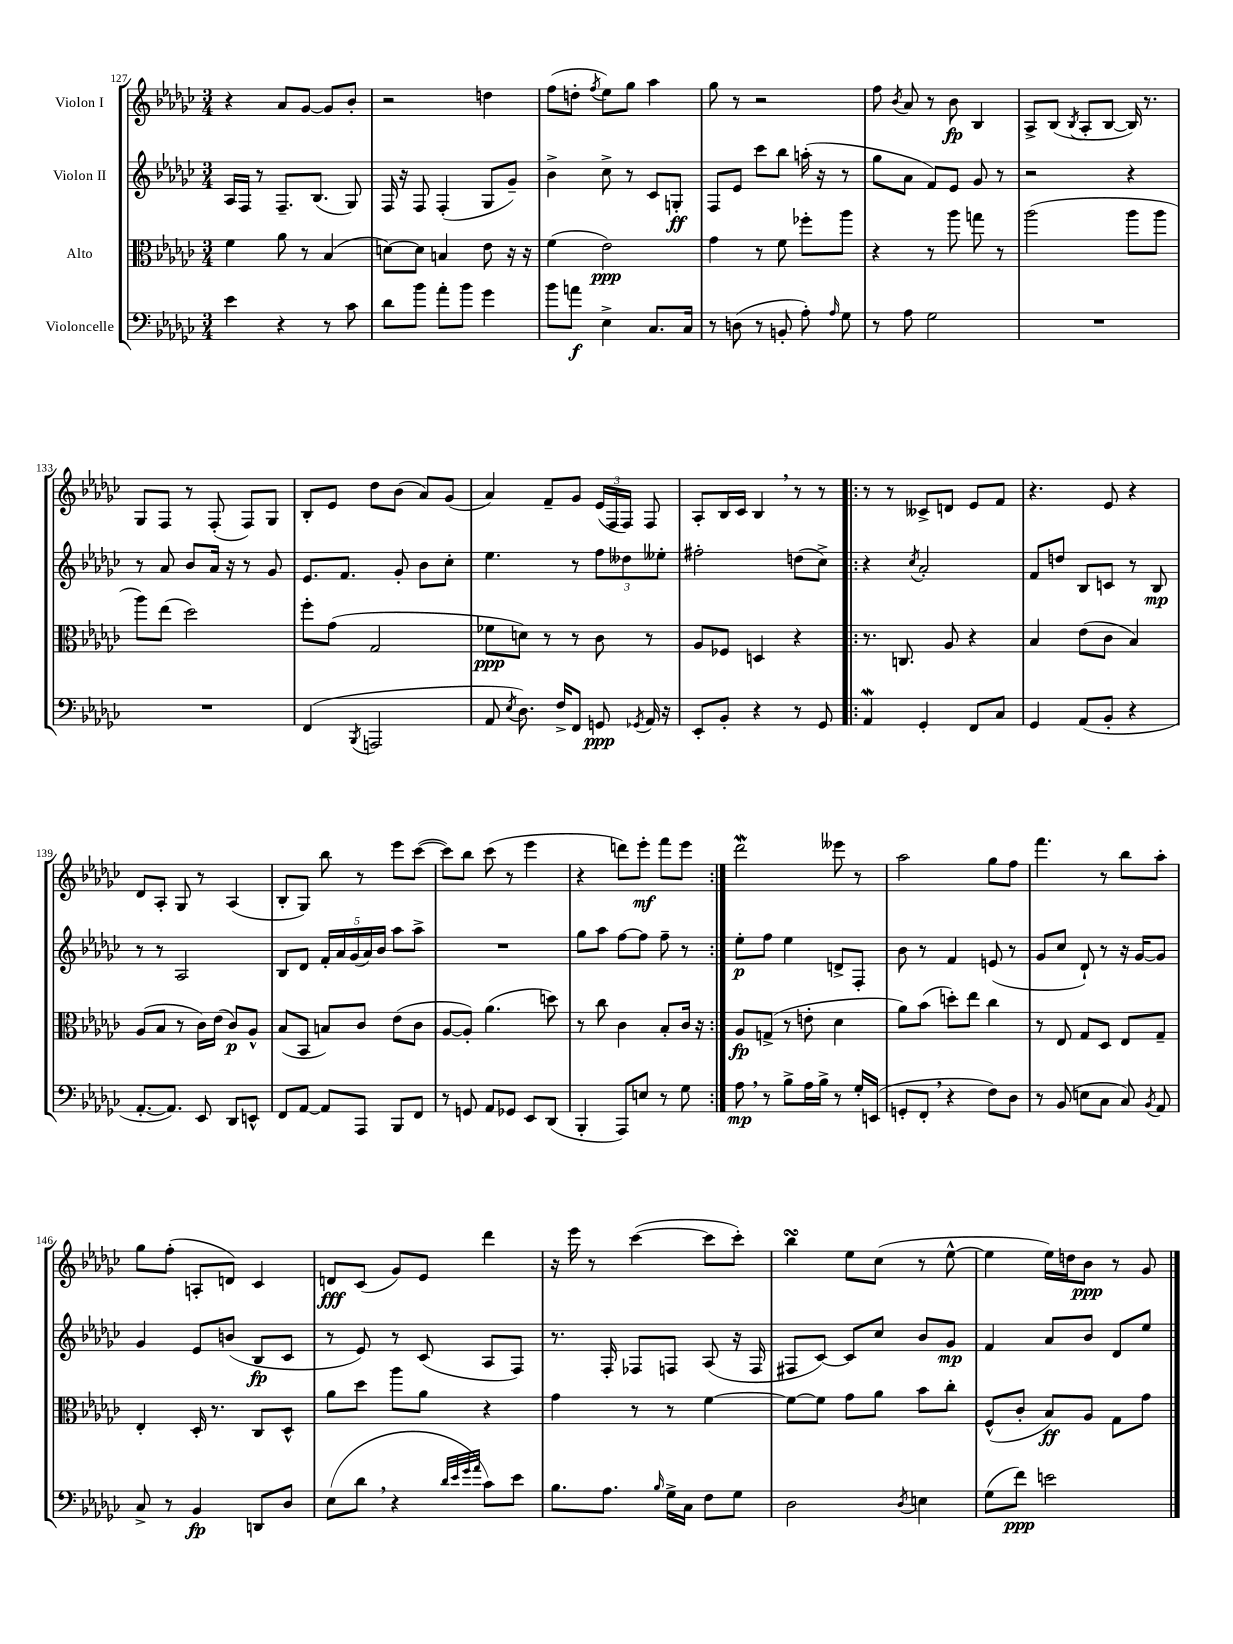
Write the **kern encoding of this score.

**kern	**dynam	**kern	**dynam	**kern	**dynam	**kern	**dynam
*part4	*part4	*part3	*part3	*part2	*part2	*part1	*part1
*staff4	*staff4	*staff3	*staff3	*staff2	*staff2	*staff1	*staff1
*I"Violoncelle	*	*I"Alto	*	*I"Violon II	*	*I"Violon I	*
*clefF4	*	*clefC3	*	*clefG2	*	*clefG2	*
*k[b-e-a-d-g-c-]	*	*k[b-e-a-d-g-c-]	*	*k[b-e-a-d-g-c-]	*	*k[b-e-a-d-g-c-]	*
*M3/4	*	*M3/4	*	*M3/4	*	*M3/4	*
=127	=127	=127	=127	=127	=127	=127	=127
4e-\	.	4f\	.	16A-/LL	.	4r	.
.	.	.	.	16F/JJ	.	.	.
.	.	.	.	8r	.	.	.
4r	.	8a-\	.	8.F~/L	.	8a-/L	.
.	.	8r	.	.	.	[8g-/J	.
.	.	.	.	(8.B-/J	.	.	.
8r	.	(4B-/	.	.	.	8g-/L]	.
8c-\	.	.	.	8G-/)	.	8b-'/J	.
=128	=128	=128	=128	=128	=128	=128	=128
8d-\L	.	[8dn\L)	.	16F/	.	2r	.
.	.	.	.	16r	.	.	.
8b-\J	.	8d\J]	.	8F/	.	.	.
8a-'\L	.	4Bn/	.	(4F'/	.	.	.
8b-\J	.	.	.	.	.	.	.
4g-\	.	8e-\	.	8G-/L	.	4ddn\	.
.	.	16r	.	8g-~/J)	.	.	.
.	.	16r	.	.	.	.	.
=129	=129	=129	=129	=129	=129	=129	=129
8b-\L	.	(4f\	.	4b-^\	.	(8ff\L	.
8an\J	f	.	.	.	.	8ddn'\J	.
.	.	.	.	.	.	8qff/	.
4E-^\	.	2e-\)	ppp	8cc-^\	.	8ee-\L)	.
.	.	.	.	8r	.	8gg-\J	.
8.C-/L	.	.	.	8c-/L	.	4aa-\	.
.	.	.	.	8Gn'/J	ff	.	.
16C-/Jk	.	.	.	.	.	.	.
=130	=130	=130	=130	=130	=130	=130	=130
8r	.	4g-\	.	8F/L	.	8gg-\	.
(8Dn\	.	.	.	8e-/J	.	8r	.
8r	.	8r	.	8ccc-\L	.	2r	.
8BBn'/	.	8f\	.	8bb-\J	.	.	.
8A-'\)	.	8ff-X'\L	.	(16aan'\	.	.	.
.	.	.	.	16r	.	.	.
16qqA-/	.	.	.	.	.	.	.
8G-\	.	8aa-\J	.	8r	.	.	.
=131	=131	=131	=131	=131	=131	=131	=131
8r	.	4r	.	8gg-\L	.	8ff\	.
.	.	.	.	.	.	8qb-/	.
8A-\	.	.	.	8a-\J	.	8a-/	.
2G-\	.	8r	.	8f/L)	.	8r	.
.	.	8aa-\	.	8e-/J	.	8b-\	fp
.	.	8ggn\	.	8g-/	.	4B-/	.
.	.	8r	.	8r	.	.	.
=132	=132	=132	=132	=132	=132	=132	=132
2.r	.	(2aa-\	.	2r	.	8A-^/L	.
.	.	.	.	.	.	(8B-/J	.
.	.	.	.	.	.	8qB-/	.
.	.	.	.	.	.	8A-'/L	.
.	.	.	.	.	.	[8B-/J	.
.	.	8aa-\L	.	4r	.	16B-/])	.
.	.	.	.	.	.	8.r	.
.	.	8aa-\J	.	.	.	.	.
!!LO:LB:g=z
=133	=133	=133	=133	=133	=133	=133	=133
2.r	.	8aa-\L)	.	8r	.	8G-/L	.
.	.	(8ee-\J	.	8a-/	.	8F/J	.
.	.	2dd-\)	.	8b-/L	.	8r	.
.	.	.	.	16a-/Jk	.	(8F'/	.
.	.	.	.	16r	.	.	.
.	.	.	.	8r	.	8F/L)	.
.	.	.	.	8g-/	.	8G-/J	.
=134	=134	=134	=134	=134	=134	=134	=134
(4FF/	.	8ff'\L	.	8.e-/L	.	8B-'/L	.
.	.	(8g-\J	.	.	.	8e-/J	.
.	.	.	.	8.f/J	.	.	.
8qBBB-/	.	.	.	.	.	.	.
2AAAn/	.	2G-/	.	.	.	8dd-\L	.
.	.	.	.	8g-'/	.	(8b-\J	.
.	.	.	.	8b-\L	.	8a-/L)	.
.	.	.	.	8cc-'\J	.	(8g-/J	.
=135	=135	=135	=135	=135	=135	=135	=135
8AA-/	.	8f-X\L	ppp	4.ee-\	.	4a-/)	.
8qE-/	.	.	.	.	.	.	.
8.D-\)	.	8dn\J)	.	.	.	.	.
.	.	8r	.	.	.	8f~/L	.
16F^/KL	.	.	.	.	.	.	.
8FF/J	.	8r	.	8r	.	8g-/J	.
8GGn/	ppp	8c-\	.	12ff\L	.	(24e-/LL	.
.	.	.	.	.	.	24F/	.
.	.	.	.	12dd--X\	.	24F/JJ)	.
8qGG-X/	.	.	.	.	.	.	.
16AA-/	.	8r	.	.	.	8F/	.
.	.	.	.	12ee--X'\J	.	.	.
16r	.	.	.	.	.	.	.
=136	=136	=136	=136	=136	=136	=136	=136
8EE-'/L	.	8A-/L	.	2ff#X'\	.	8A-'/L	.
8BB-'/J	.	8F-X/J	.	.	.	16B-/L	.
.	.	.	.	.	.	16c-/JJ	.
4r	.	4Dn/	.	.	.	4B-,/	.
8r	.	4r	.	(8ddn\L	.	8r	.
8GG-/	.	.	.	8cc-^\J)	.	8r	.
=137!|:	=137!|:	=137!|:	=137!|:	=137!|:	=137!|:	=137!|:	=137!|:
4AA-W/	.	8.r	.	4r	.	8r	.
.	.	.	.	.	.	8r	.
.	.	8.Cn/	.	.	.	.	.
.	.	.	.	8qcc-/	.	.	.
4GG-'/	.	.	.	2a-'/	.	8c--X^/L	.
.	.	8A-/	.	.	.	8dn/J	.
8FF/L	.	4r	.	.	.	8e-/L	.
8C-/J	.	.	.	.	.	8f/J	.
=138	=138	=138	=138	=138	=138	=138	=138
4GG-/	.	4B-/	.	8f/L	.	4.r	.
.	.	.	.	8ddn/J	.	.	.
(8AA-/L	.	(8e-\L	.	8B-/L	.	.	.
8BB-'/J	.	8c-\J	.	8cn/J	.	8e-/	.
4r	.	4B-/)	.	8r	.	4r	.
.	.	.	.	8B-/	mp	.	.
!!LO:LB:g=z
=139	=139	=139	=139	=139	=139	=139	=139
[8.AA-'/L	.	(8A-/L	.	8r	.	8d-/L	.
.	.	8B-/J	.	8r	.	8A-'/J	.
8.AA-/J])	.	.	.	.	.	.	.
.	.	8r	.	2A-/	.	8G-/	.
8EE-/	.	16c-\LL)	.	.	.	8r	.
.	.	(16e-\JJ	.	.	.	.	.
8DD-/L	.	8c-/L)	p	.	.	(4A-/	.
8EEn^^/J	.	8A-^^/J	.	.	.	.	.
=140	=140	=140	=140	=140	=140	=140	=140
8FF/L	.	(8B-/L	.	8B-/L	.	8B-'/L	.
[8AA-/J	.	8BB-/J	.	8d-/J	.	8G-/J)	.
8AA-/L]	.	8Bn/L)	.	20f'/LL	.	8bb-\	.
.	.	.	.	20a-/	.	.	.
.	.	.	.	(20g-/	.	.	.
8AAA-/J	.	8c-/J	.	.	.	8r	.
.	.	.	.	20a-/)	.	.	.
.	.	.	.	20b-/JJ	.	.	.
8BBB-/L	.	(8e-\L	.	8aa-\L	.	8eee-\L	.
8FF/J	.	8c-\J	.	8aa-^\J	.	([8ccc-\J	.
=141	=141	=141	=141	=141	=141	=141	=141
8r	.	[8A-/L	.	2.r	.	8ccc-\L])	.
8GGn/	.	8A-'/J])	.	.	.	8bb-\J	.
8AA-/L	.	(4.a-\	.	.	.	(8ccc-\	.
8GG-X/J	.	.	.	.	.	8r	.
8EE-/L	.	.	.	.	.	4eee-\	.
(8DD-/J	.	8ddn\)	.	.	.	.	.
=142	=142	=142	=142	=142	=142	=142	=142
4BBB-'/	.	8r	.	8gg-\L	.	4r	.
.	.	8cc-\	.	8aa-\J	.	.	.
8AAA-/L)	.	4c-\	.	[8ff\L	.	8dddn\L)	.
8En/J	.	.	.	8ff\J]	.	8eee-'\J	mf
8r	.	8B-'/L	.	8ff~\	.	8fff\L	.
8G-\	.	16c-/Jk	.	8r	.	8eee-\J	.
.	.	16r	.	.	.	.	.
=143:|!	=143:|!	=143:|!	=143:|!	=143:|!	=143:|!	=143:|!	=143:|!
8A-,\	mp	8A-/L	fp	8ee-'\L	p	2ddd-W\	.
8r	.	(8Gn^/J	.	8ff\J	.	.	.
8B-^\L	.	8r	.	4ee-\	.	.	.
16A-\L	.	8en'\	.	.	.	.	.
16B-^\JJ	.	.	.	.	.	.	.
8r	.	4d-\	.	8dn^/L	.	8eee--X\	.
16G-'/LL	.	.	.	8F'/J	.	8r	.
(16EEn/JJ	.	.	.	.	.	.	.
=144	=144	=144	=144	=144	=144	=144	=144
8GGn'/L	.	8a-\L)	.	8b-\	.	2aa-\	.
8FF',/J	.	(8b-\J	.	8r	.	.	.
4r	.	8ddn'\L)	.	4f/	.	.	.
.	.	8ee-\J	.	.	.	.	.
8F\L)	.	4cc-\	.	(8en/	.	8gg-\L	.
8D-\J	.	.	.	8r	.	8ff\J	.
=145	=145	=145	=145	=145	=145	=145	=145
8r	.	8r	.	8g-/L	.	4.fff\	.
(8BB-/	.	8E-/	.	8cc-/J	.	.	.
8En\L	.	8G-/L	.	8d-`/)	.	.	.
8C-\J	.	8D-/J	.	8r	.	8r	.
8C-/)	.	8E-/L	.	16r	.	8bb-\L	.
.	.	.	.	[16g-/KL	.	.	.
8qBB-/	.	.	.	.	.	.	.
8AA-/	.	8G-~/J	.	8g-/J]	.	8aa-'\J	.
!!LO:LB:g=z
=146	=146	=146	=146	=146	=146	=146	=146
8C-^/	.	4E-'/	.	4g-/	.	8gg-\L	.
8r	.	.	.	.	.	(8ff'\J	.
4BB-/	fp	16D-'/	.	8e-/L	.	8An'/L	.
.	.	8.r	.	.	.	.	.
.	.	.	.	(8bn/J	.	8dn/J)	.
8DDn/L	.	8C-/L	.	8B-/L	fp	4c-/	.
8D-/J	.	8D-^^/J	.	8c-/J	.	.	.
=147	=147	=147	=147	=147	=147	=147	=147
(8E-\L	.	8a-\L	.	8r	.	8dn/L	fff
8d-,\J	.	8dd-\J	.	8e-/)	.	(8c-/J	.
4r	.	8aa-\L	.	8r	.	8g-/L)	.
.	.	8a-\J	.	(8c-/	.	8e-/J	.
32qqd-/LLL	.	.	.	.	.	.	.
32qqe-/	.	.	.	.	.	.	.
32qqg-/	.	.	.	.	.	.	.
32qqa-/JJJ	.	.	.	.	.	.	.
8c-\L)	.	4r	.	8A-/L	.	4ddd-\	.
8e-\J	.	.	.	8F/J)	.	.	.
=148	=148	=148	=148	=148	=148	=148	=148
8.B-\L	.	4g-\	.	8.r	.	16r	.
.	.	.	.	.	.	16eee-\	.
.	.	.	.	.	.	8r	.
8.A-\J	.	.	.	16F'/	.	.	.
.	.	8r	.	8F-X/L	.	([4ccc-\	.
16qqB-/	.	.	.	.	.	.	.
16G-^\LL	.	8r	.	8Fn/J	.	.	.
16C-\JJ	.	.	.	.	.	.	.
8F\L	.	[4f\	.	(8A-/	.	8ccc-\L]	.
8G-\J	.	.	.	16r	.	8ccc-'\J)	.
.	.	.	.	16F/	.	.	.
=149	=149	=149	=149	=149	=149	=149	=149
2D-\	.	8f\L_	.	8F#X/L	.	4bb-sSsS\	.
.	.	8f\J]	.	[8c-/J)	.	.	.
.	.	8g-\L	.	8c-/L]	.	8ee-\L	.
.	.	8a-\J	.	8cc-/J	.	(8cc-\J	.
8qD-/	.	.	.	.	.	.	.
4En\	.	8b-\L	.	8b-/L	.	8r	.
.	.	8cc-'\J	.	8g-/J	mp	[8ee-^^\	.
=150	=150	=150	=150	=150	=150	=150	=150
(8G-\L	.	(8F^^/L	.	4f/	.	4ee-\]	.
8f\J)	ppp	8c-'/J	.	.	.	.	.
2en\	.	8B-/L)	ff	8a-/L	.	16ee-\LL)	.
.	.	.	.	.	.	16ddn\J	.
.	.	8A-/J	.	8b-/J	.	8b-\J	ppp
.	.	8G-\L	.	8d-/L	.	8r	.
.	.	8g-\J	.	8ee-/J	.	8g-/	.
==	==	==	==	==	==	==	==
*-	*-	*-	*-	*-	*-	*-	*-
